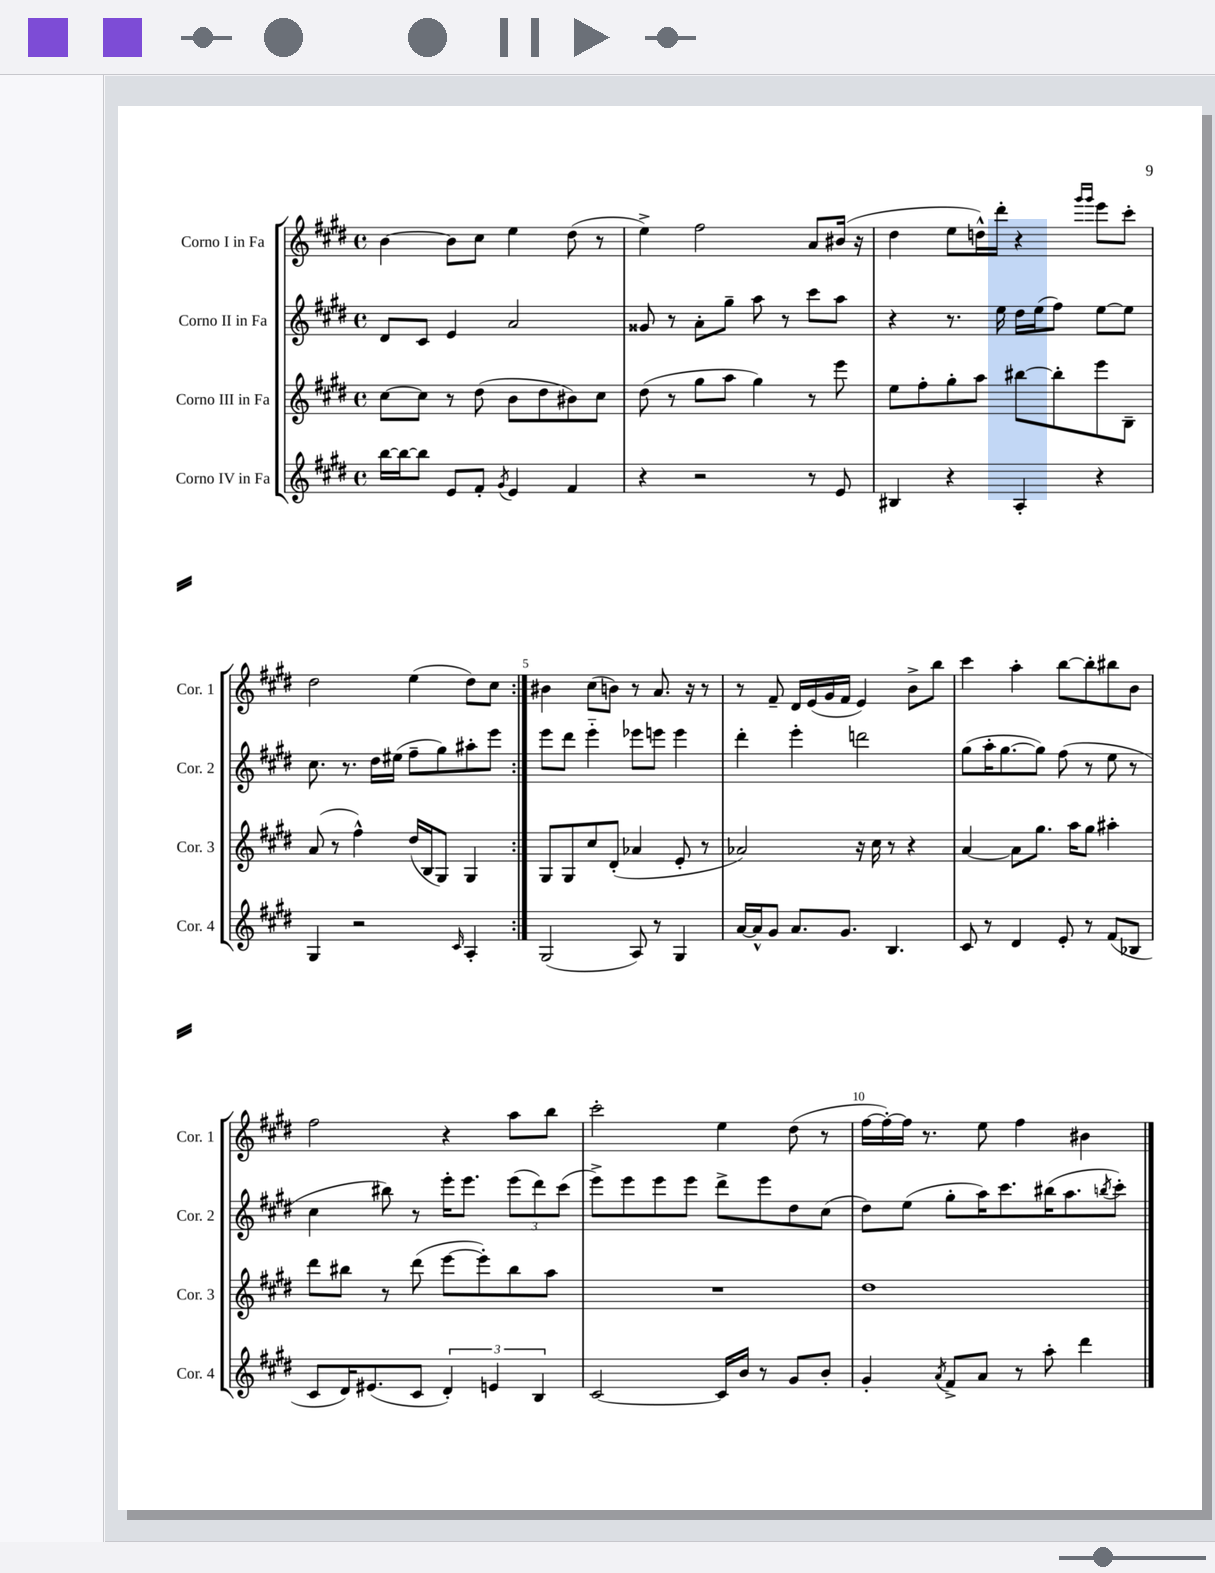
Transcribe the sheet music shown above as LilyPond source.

<<
\new StaffGroup <<
\new Staff = "s0" \with { instrumentName = "Corno I in Fa" shortInstrumentName = "Cor. 1" } {
    \clef treble \key e \major \defaultTimeSignature \time 4/4
    \repeat volta 2 { b'4~ b'8 cis''8 e''4 dis''8( r8 |
    e''4->) fis''2 a'8 bis'16( r16 |
    dis''4 e''8 d''16-^) dis'''16-. r4 \grace { gis'''16 gis'''16 } e'''8 cis'''8-. |
    dis''2 e''4( dis''8) cis''8 | }
    bis'4 cis''8( b'8) r8 a'8. r16 r8 |
    r8 fis'8-- dis'16 e'16( gis'16 fis'16 e'4) b'8-> b''8 |
    cis'''4 a''4-. b''8~ b''8-. bis''8 b'8 |
    fis''2 r4 a''8 b''8 |
    cis'''2-. e''4 dis''8( r8 |
    fis''16~ fis''16~-.) fis''16 r8. e''8 fis''4 bis'4 \bar "|." |
}
\new Staff = "s1" \with { instrumentName = "Corno II in Fa" shortInstrumentName = "Cor. 2" } {
    \clef treble \key e \major \defaultTimeSignature \time 4/4
    \repeat volta 2 { dis'8 cis'8 e'4 a'2 |
    gisis'8 r8 a'8-. gis''8-- a''8 r8 cis'''8 a''8 |
    r4 r8. e''16 dis''16 e''16( fis''8) e''8~ e''8 |
    cis''8. r8. dis''16 eis''16( fis''8-- gis''8) ais''8-. e'''8 | }
    e'''8 dis'''8 e'''4-_ ees'''8 e'''8 e'''4 |
    dis'''4-. e'''4-. d'''2 |
    gis''8( a''16-. gis''8.~ gis''8) fis''8( r8 e''8 r8 |
    cis''4 bis''8) r8 e'''16-. e'''8. \tuplet 3/2 { e'''8( dis'''8) cis'''8( } |
    e'''8->) e'''8 e'''8 e'''8 dis'''8-> e'''8 dis''8 cis''8( |
    dis''8) e''8( gis''8-. a''16) cis'''8. bis''16( a''8. \acciaccatura { b''8 } cis'''8-.) \bar "|." |
}
\new Staff = "s2" \with { instrumentName = "Corno III in Fa" shortInstrumentName = "Cor. 3" } {
    \clef treble \key e \major \defaultTimeSignature \time 4/4
    \repeat volta 2 { cis''8~ cis''8 r8 dis''8( b'8 dis''8 bis'8) cis''8 |
    dis''8( r8 gis''8 a''8 gis''4) r8 e'''8 |
    e''8 fis''8-. gis''8-. a''8 bis''8~ bis''8-. e'''8 b8-- |
    a'8( r8 fis''4-^) dis''16( b16 gis8) gis4 | }
    gis8 gis8 cis''8 dis'8-.( aes'4 e'8-. r8 |
    aes'2) r16 cis''16 r8 r4 |
    a'4~ a'8 gis''8. a''16 gis''8 ais''4-. |
    dis'''8 bis''8 r8 dis'''8( e'''8~ e'''8-.) bis''8 a''8 |
    R1 |
    dis''1 \bar "|." |
}
\new Staff = "s3" \with { instrumentName = "Corno IV in Fa" shortInstrumentName = "Cor. 4" } {
    \clef treble \key e \major \defaultTimeSignature \time 4/4
    \repeat volta 2 { b''16~ b''16~ b''8 e'8 fis'8-. \acciaccatura { gis'8 } e'4 fis'4 |
    r4 r2 r8 e'8 |
    bis4 r4 a4-. r4 |
    gis4 r2 \grace { cis'16 } a4-. | }
    gis2( a8) r8 gis4 |
    a'16~ a'16-^ gis'8 a'8. gis'8. b4. |
    cis'8 r8 dis'4 e'8-. r8 fis'8( bes8 |
    cis'8 dis'16) eis'8.( cis'8 \tuplet 3/2 { dis'4-.) e'4 b4 } |
    cis'2~ cis'16 b'16 r8 gis'8 b'8-. |
    gis'4-. \acciaccatura { a'8 } fis'8-> a'8 r8 a''8-. dis'''4 \bar "|." |
}
>>
>>
\layout { \context { \Score \override BarNumber.break-visibility = ##(#f #t #t) barNumberVisibility = #(every-nth-bar-number-visible 5) } }
